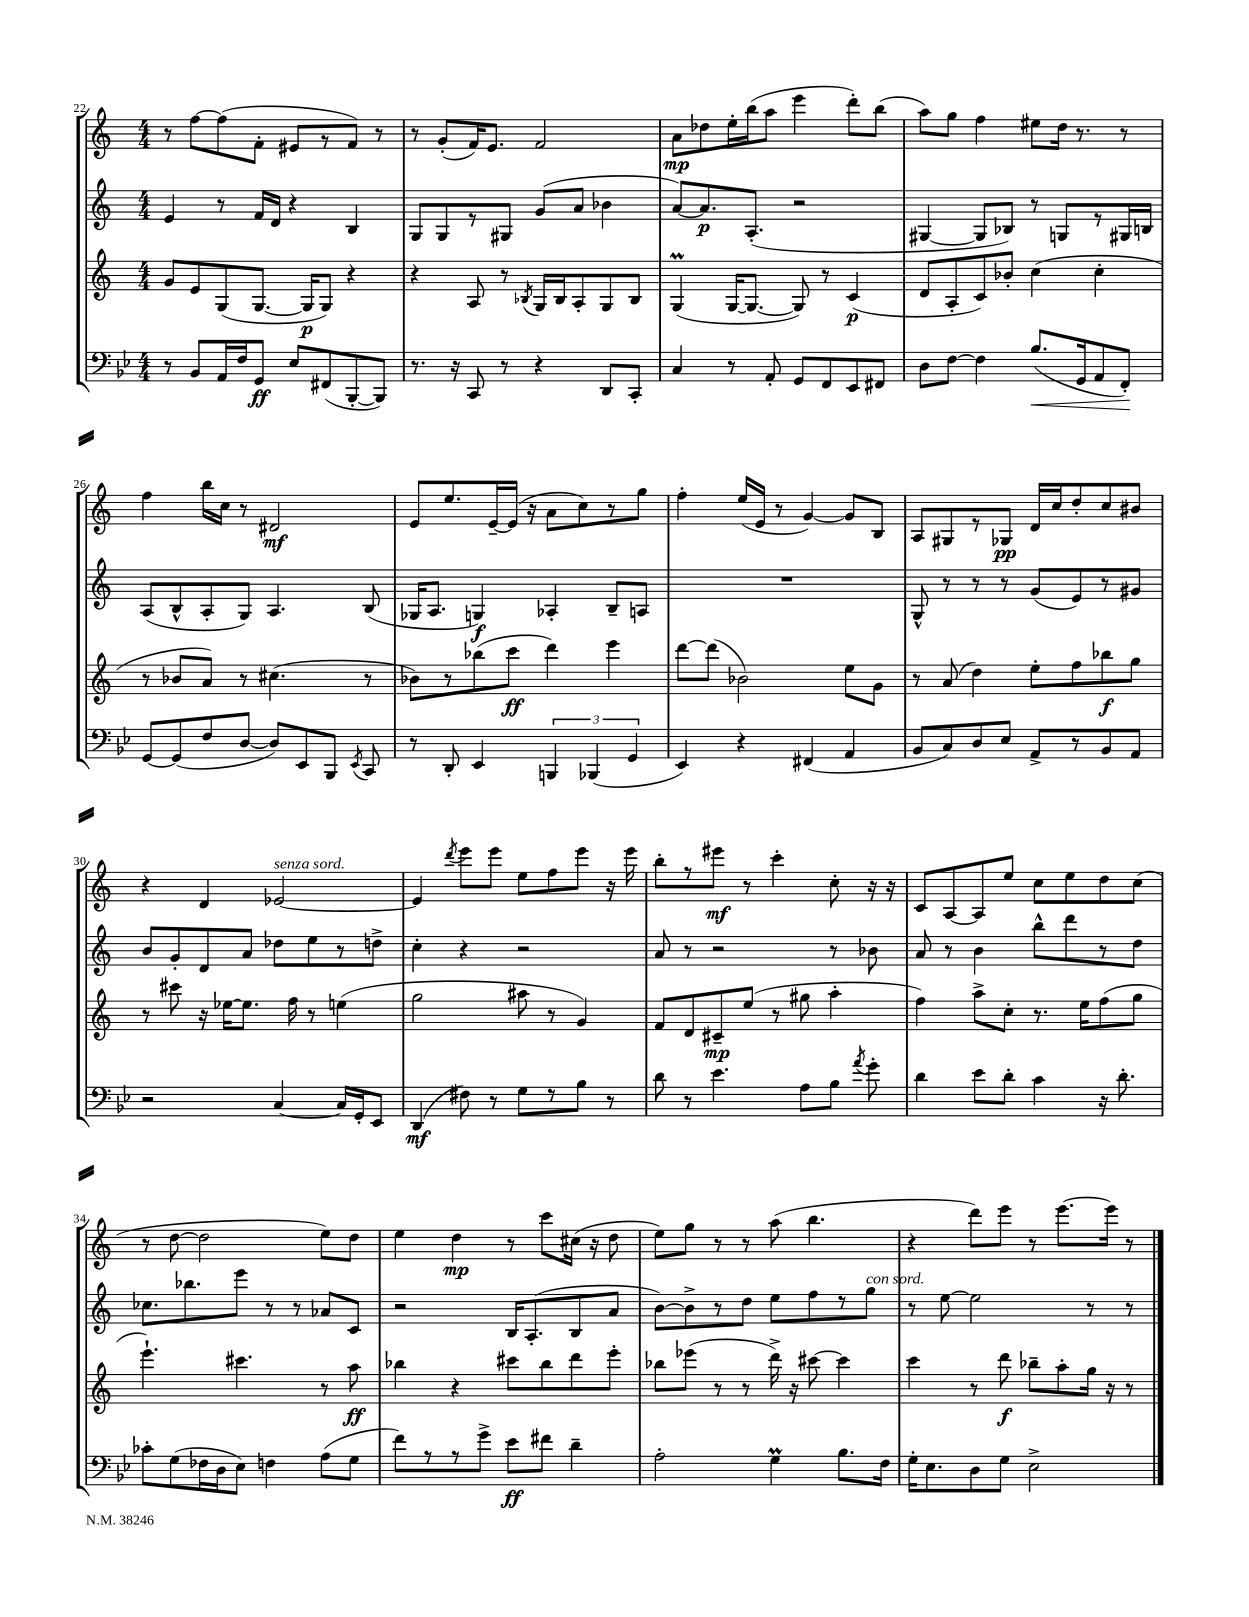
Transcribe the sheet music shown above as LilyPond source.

<<
\new StaffGroup <<
\new Staff = "s0" {
    \clef treble \key c \major \numericTimeSignature \time 4/4
    \autoBeamOff r8 f''8[~ f''8( f'8]-. eis'8[ r8 f'8]) r8 |
    r8 g'8[-.( f'16) e'8.] f'2 |
    a'8[\mp des''8 e''16-. b''16( a''8] e'''4 d'''8[-.) b''8]( |
    a''8[) g''8] f''4 eis''8[ d''16] r8. r8 |
    f''4 b''16[ c''16] r8 dis'2\mf |
    e'8[ e''8. e'16~-- e'16]( r16 a'8[ c''8) r8 g''8] |
    f''4-. e''16[( e'16] r8 g'4~) g'8[ b8] |
    a8[ gis8 r8 ges8]\pp d'16[ c''16 d''8-. c''8 bis'8] |
    r4 d'4 ees'2~^\markup { \italic "senza sord." } |
    ees'4 \acciaccatura { d'''8 } e'''8[ e'''8] e''8[ f''8 e'''8] r16 e'''16 |
    b''8[-. r8 eis'''8]\mf r8 c'''4-. c''8-. r16 r16 |
    c'8[ a8~ a8 e''8] c''8[ e''8 d''8 c''8]( |
    r8 d''8~ d''2 e''8[) d''8] |
    e''4 d''4\mp r8 c'''8[ cis''16]( r16 d''8 |
    e''8[) g''8] r8 r8 a''8( b''4. |
    r4 d'''8[) e'''8] r8 e'''8.[~ e'''16] r8 \bar "|." |
}
\new Staff = "s1" {
    \clef treble \key c \major \numericTimeSignature \time 4/4
    \autoBeamOff e'4 r8 f'16[ d'16] r4 b4 |
    g8[ g8 r8 gis8] g'8[( a'8] bes'4 |
    a'8[~) a'8.\p a8.]-.( r2 |
    gis4~ gis8[ bes8]) r8 g8[ r8 gis16 b16] |
    a8[( b8-^ a8-. g8]) a4. b8( |
    ges16[ a8.] g4\f) aes4-. b8[-- a8] |
    R1 |
    g8-^ r8 r8 r8 g'8[( e'8) r8 gis'8] |
    b'8[ g'8-. d'8 a'8] des''8[ e''8 r8 d''8]-> |
    c''4-. r4 r2 |
    a'8 r8 r2 r8 bes'8 |
    a'8 r8 b'4 b''8[-^ d'''8 r8 d''8] |
    ces''8.[ bes''8. e'''8] r8 r8 aes'8[ c'8] |
    r2 b16[ a8.-.( b8 a'8] |
    b'8[~) b'8-> r8 d''8] e''8[ f''8 r8 g''8]^\markup { \italic "con sord." } |
    r8 e''8~ e''2 r8 r8 \bar "|." |
}
\new Staff = "s2" {
    \clef treble \key c \major \numericTimeSignature \time 4/4
    \autoBeamOff g'8[ e'8 g8( g8.]~ g16[\p g8]) r4 |
    r4 a8 r8 \acciaccatura { bes8 } g16[ bes16 a8-. g8 bes8] |
    g4\prall( g16[~ g8.]~ g8) r8 c'4\p( |
    d'8[ a8-. c'8) bes'8]-. c''4( c''4-. |
    r8 bes'8[ a'8]) r8 cis''4.( r8 |
    bes'8[) r8 bes''8( c'''8]\ff d'''4) e'''4 |
    d'''8[~ d'''8]( bes'2) e''8[ g'8] |
    r8 a'8( d''4) e''8[-. f''8 bes''8\f g''8] |
    r8 cis'''8 r16 ees''16[~ ees''8.] f''16 r8 e''4( |
    g''2 ais''8 r8 g'4) |
    f'8[ d'8 cis'8--\mp e''8]( r8 gis''8 a''4-. |
    f''4) a''8[-> c''8]-. r8. e''16[ f''8( g''8] |
    e'''4.-!) cis'''4. r8 a''8\ff |
    bes''4 r4 cis'''8[ bes''8 d'''8 e'''8]-. |
    bes''8[ ees'''8]( r8 r8 d'''16->) r16 cis'''8~ cis'''4 |
    c'''4 r8 d'''8\f bes''8[-- a''8-. g''16] r16 r8 \bar "|." |
}
\new Staff = "s3" {
    \clef bass \key bes \major \numericTimeSignature \time 4/4
    \autoBeamOff r8 bes,8[ a,16 f16 g,8]\ff ees8[ fis,8( bes,,8~-. bes,,8]) |
    r8. r16 c,8 r8 r4 d,8[ c,8]-. |
    c4 r8 a,8-. g,8[ f,8 ees,8 fis,8] |
    d8[ f8]~ f4 bes8.[\<( g,16 a,8 f,8]-.\!) |
    g,8[~ g,8( f8 d8]~ d8[) ees,8 bes,,8] \acciaccatura { ees,8 } c,8 |
    r8 d,8-. ees,4 \tuplet 3/2 { b,,4 bes,,4( g,4 } |
    ees,4) r4 fis,4( a,4 |
    bes,8[ c8) d8 ees8] a,8[-> r8 bes,8 a,8] |
    r2 c4~ c16[ g,16-. ees,8] |
    d,4\mf( fis8) r8 g8[ r8 bes8] r8 |
    d'8 r8 ees'4. a8[ bes8] \acciaccatura { a'8 } g'8-. |
    d'4 ees'8[ d'8]-. c'4 r16 d'8.-. |
    ces'8[-. g8( fes16 d16 ees8]) f4 a8[( g8] |
    f'8[) r8 r8 g'8]-> ees'8[\ff fis'8] d'4-- |
    a2-. g4\prall bes8.[ f16] |
    g16[-. ees8. d8 g8] ees2-> \bar "|." |
}
>>
>>
\layout { \context { \Score currentBarNumber = #22 } }
